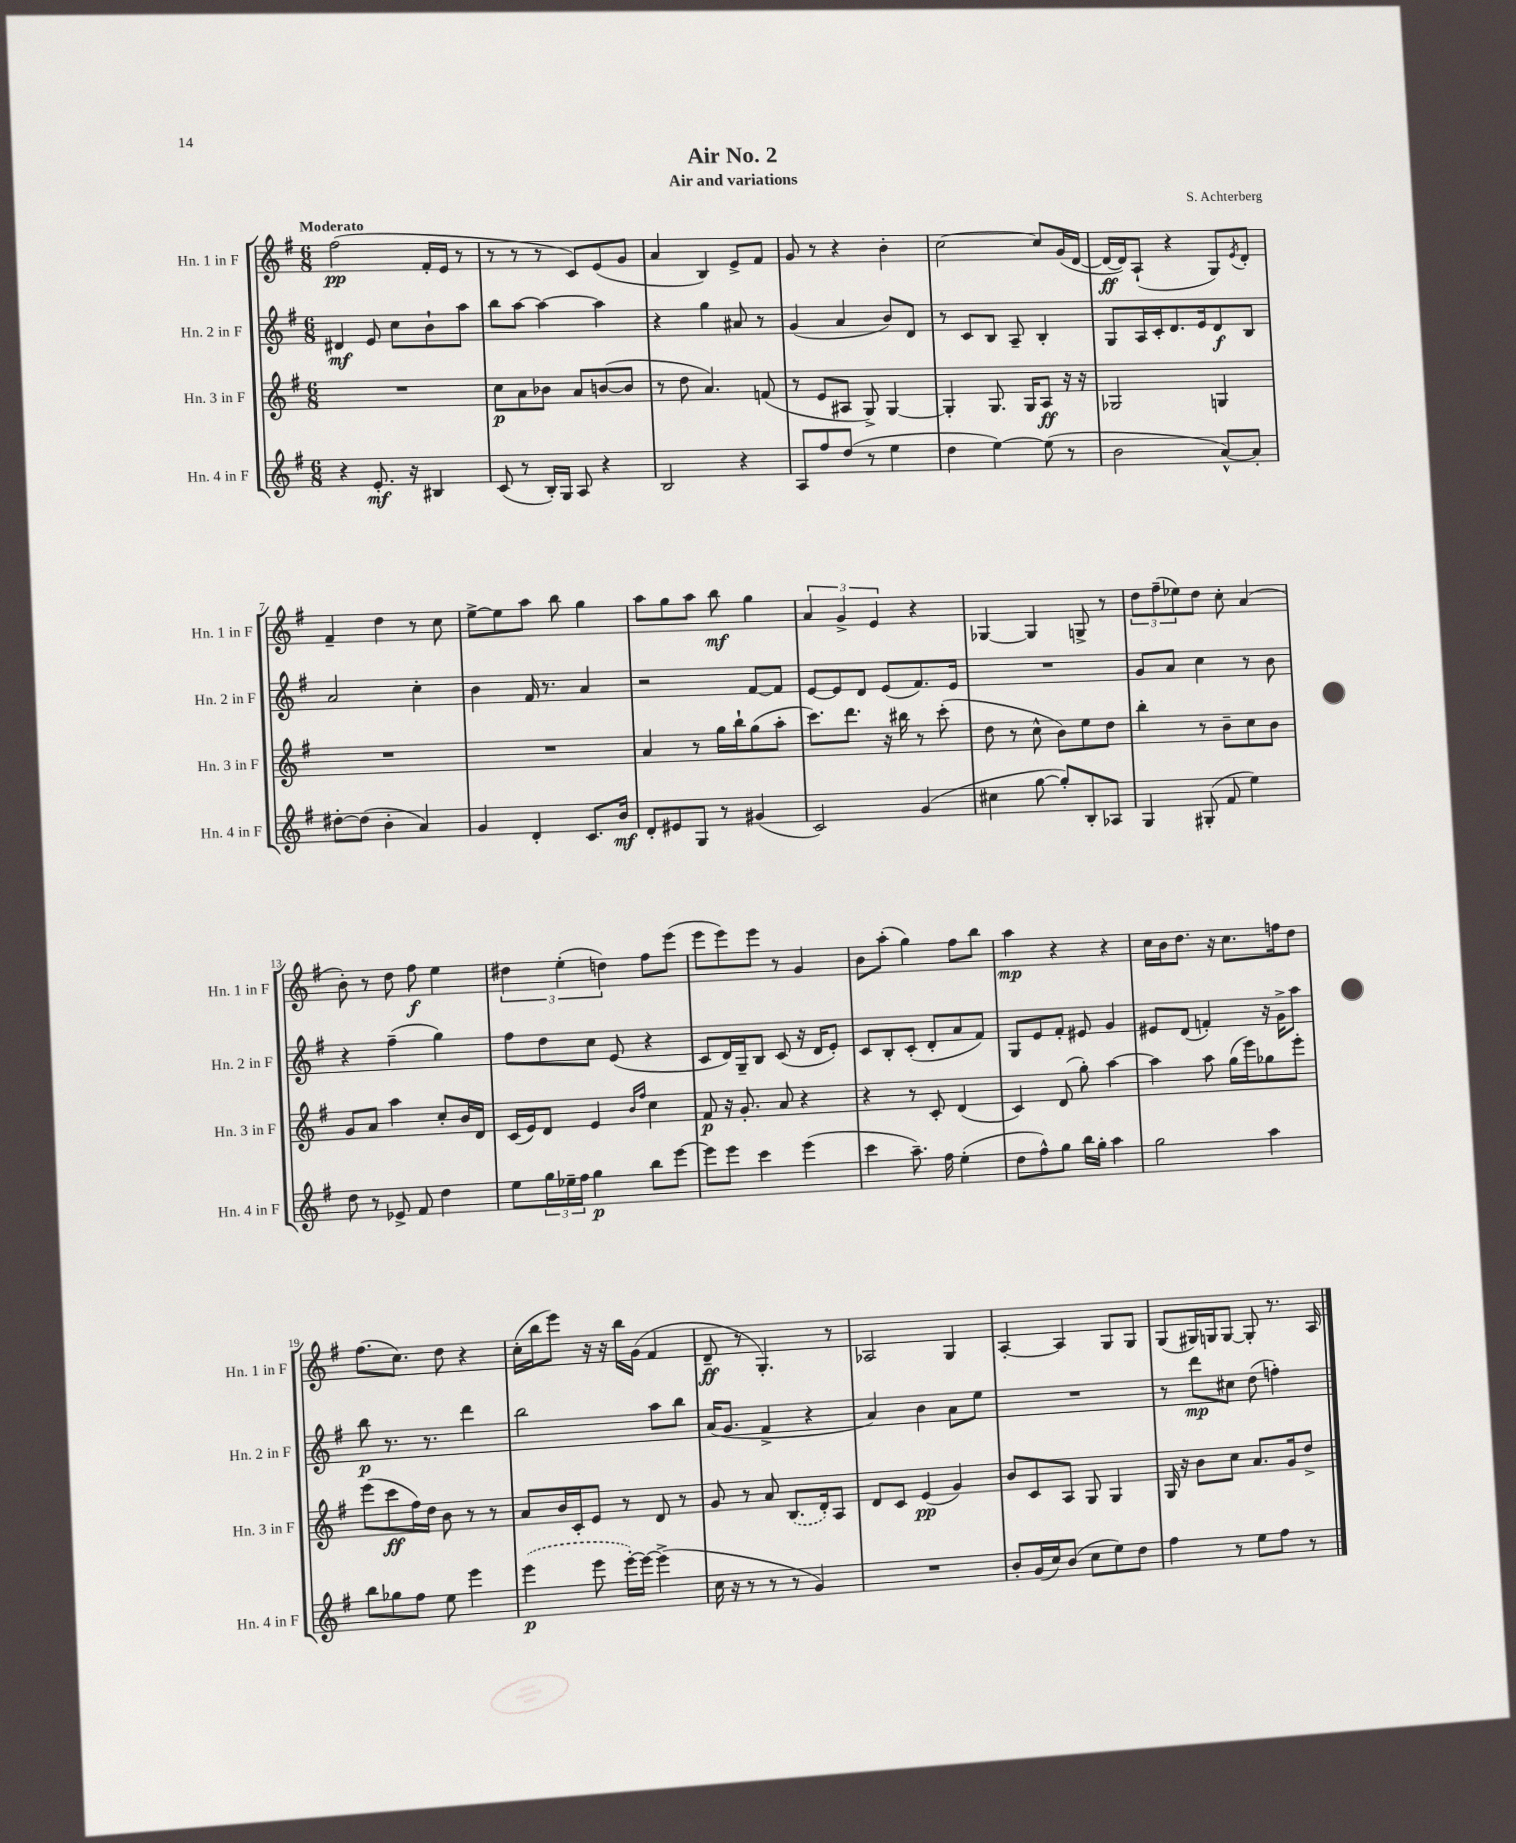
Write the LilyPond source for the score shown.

\header { title = "Air No. 2" composer = "S. Achterberg" subtitle = "Air and variations" }
<<
\new StaffGroup <<
\new Staff = "s0" \with { instrumentName = "Hn. 1 in F" shortInstrumentName = "Hn. 1 in F" } {
    \clef treble \key g \major \numericTimeSignature \time 6/8 \tempo "Moderato"
    fis''2\pp( fis'16-. e'16 r8 |
    r8 r8 r8 c'8) e'8( g'8 |
    a'4 b4) e'8-> fis'8 |
    g'8 r8 r4 b'4-. |
    c''2~ c''8 g'16( d'16~ |
    d'16~\ff d'16) a8-!( r4 g8) \acciaccatura { e'8 } d'8-. |
    fis'4-- d''4 r8 c''8 |
    e''8~-> e''8 a''8 b''8 g''4 |
    a''8 g''8 a''8 b''8\mf g''4 |
    \tuplet 3/2 { a'4 g'4-> e'4 } r4 |
    ges4~ ges4 g8-> r8 |
    \tuplet 3/2 { d''8 fis''8--( ees''8) } d''8 c''8-. a'4( |
    b'8-.) r8 d''8 fis''8\f e''4 |
    \tuplet 3/2 { dis''4 e''4-.( d''4) } fis''8 e'''8( |
    e'''8 e'''8) e'''8 r8 g'4 |
    b'8 a''8-.( g''4) fis''8 b''8 |
    a''4\mp r4 r4 |
    c''16 b'16 d''8. r16 c''8. f''16 d''8 |
    fis''8.( c''8.) d''8 r4 |
    c''16-.( b''16 e'''8) r16 r16 b''16 g'16( fis'4 |
    d'8--\ff r8 g4.-.) r8 |
    aes2 g4 |
    a4~-. a4 g8 g8 |
    g8( gis16) g16 g8~ g8-. r8. a16 \bar "|." |
}
\new Staff = "s1" \with { instrumentName = "Hn. 2 in F" shortInstrumentName = "Hn. 2 in F" } {
    \clef treble \key g \major \numericTimeSignature \time 6/8
    dis'4\mf e'8 c''8 b'8-! a''8 |
    b''8 a''8~ a''4~ a''4 |
    r4 g''4 ais'8 r8 |
    g'4( a'4 b'8) d'8 |
    r8 c'8 b8 a8-- b4-. |
    g8 a16 c'16-. d'8. e'16 d'8\f b8 |
    a'2 c''4-. |
    b'4 fis'16 r8. a'4 |
    r2 fis'8~ fis'8 |
    e'8~ e'8 d'8 e'8( fis'8.) e'16 |
    R2. |
    g'8 a'8 c''4 r8 b'8 |
    r4 fis''4--( g''4) |
    fis''8 d''8 c''8 e'8( r4 |
    c'8 d'16) g16-- b8 c'8( r16 d'16 e'8-.) |
    c'8 b8-. c'8-.( d'8-. a'8 fis'8) |
    g8 e'8 fis'8-. eis'8 g'4 |
    eis'8 d'8( f'4-.) r16 g'16-> a''8 |
    b''8\p r8. r8. d'''4 |
    b''2 a''8 b''8 |
    a'16( g'8. fis'4-> r4 |
    a'4) b'4 a'8 e''8 |
    R2. |
    r8 d'''8\mp cis''8 d''8( f''4-.) \bar "|." |
}
\new Staff = "s2" \with { instrumentName = "Hn. 3 in F" shortInstrumentName = "Hn. 3 in F" } {
    \clef treble \key g \major \numericTimeSignature \time 6/8
    R2. |
    c''8\p a'8 bes'8 a'8 b'8~( b'8 |
    r8 d''8 a'4.) f'8( |
    r8 e'8 ais8 g8->) g4~ |
    g4-. g8. g16 a8\ff r16 r16 |
    ges2 g4 |
    R2. |
    R2. |
    a'4 r8 g''16 b''16-! g''8( a''8-. |
    c'''8.) d'''8. r16 bis''16 r8 c'''8-.( |
    d''8 r8 c''8-^ b'8) e''8 d''8 |
    b''4-. r8 b'8-- c''8 b'8 |
    g'8 a'8 a''4 c''8-. b'16 d'16 |
    c'16( e'16) d'8 e'4 \grace { b'16 fis''16 } c''4 |
    fis'8\p r16 g'8.-. a'8 r4 |
    r4 r8 c'8-. d'4( |
    c'4) d'8( g''8-.) a''4~ |
    a''4 a''8 g''16( e'''16) ges''8 e'''8-. |
    e'''8( c'''8\ff fis''16) d''16 b'8 r8 r8 |
    a'8 b'16 c'16-. e'8 r8 d'8 r8 |
    g'8 r8 a'8 \once \slurDashed b8.( d'16-.) a8 |
    d'8 c'8 e'4\pp( g'4) |
    b'8 c'8 a8 g8 g4 |
    g16 r16 b'8 c''8 a'8. g'16 d''8-> \bar "|." |
}
\new Staff = "s3" \with { instrumentName = "Hn. 4 in F" shortInstrumentName = "Hn. 4 in F" } {
    \clef treble \key g \major \numericTimeSignature \time 6/8
    r4 e'8.-.\mf r16 bis4 |
    c'8( r8 b16-.) g16 a8 r4 |
    b2 r4 |
    a8 fis''8 d''8( r8 e''4 |
    d''4 e''4~) e''8( r8 |
    b'2 a'8~-^) a'8-. |
    dis''8~-. dis''8( b'4-. a'4) |
    g'4 d'4-. c'8. b'16\mf |
    d'8-. eis'8 g8 r8 gis'4( |
    c'2) g'4( |
    cis''4 g''8~ g''8-.) b8-. aes8 |
    g4 gis8-.( fis'8 e''4) |
    d''8 r8 ees'8-> fis'8 d''4 |
    e''8 \tuplet 3/2 { g''16 ees''16-- fis''16 } g''4\p b''8 e'''8~ |
    e'''8 e'''8 c'''4 e'''4( |
    c'''4 a''8.--) fis''16 e''4-.( |
    d''8 fis''8-^) g''8 b''16 g''16-. a''4 |
    g''2 a''4 |
    b''8 ges''8 fis''8 e''8 e'''4 |
    \once \slurDashed e'''4\p( e'''8 e'''16~-.) e'''16~ e'''4->( |
    c''16 r16 r8 r8 r8 g'4) |
    R2. |
    b'8-. g'16( c''16) b'8( c''8 e''8) d''8 |
    fis''4 r8 e''8 fis''8 r8 \bar "|." |
}
>>
>>
